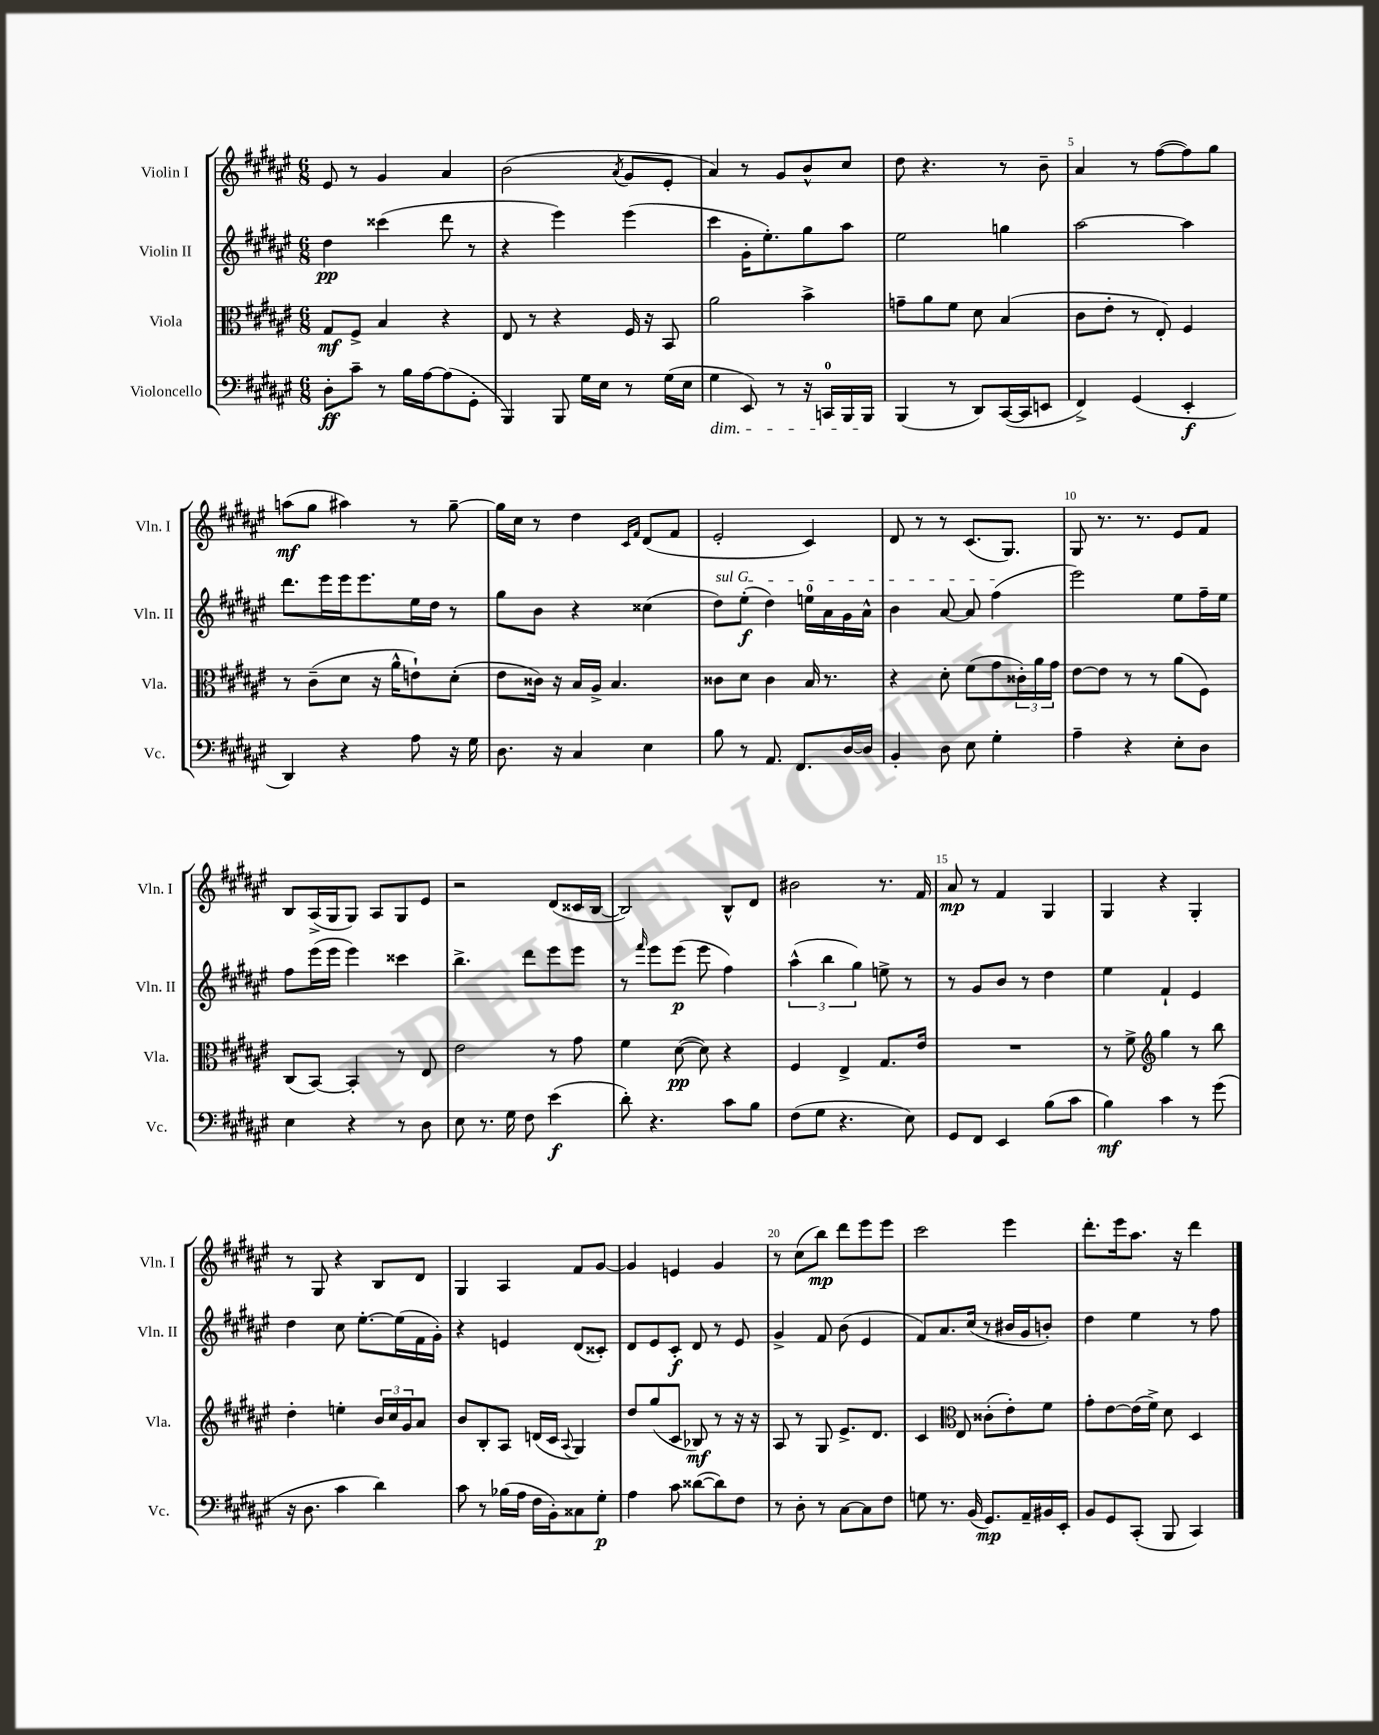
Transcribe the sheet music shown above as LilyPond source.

<<
\new StaffGroup <<
\new Staff = "s0" \with { instrumentName = "Violin I" shortInstrumentName = "Vln. I" } {
    \clef treble \key fis \major \numericTimeSignature \time 6/8
    eis'8 r8 gis'4 ais'4 |
    b'2( \acciaccatura { ais'8 } gis'8 eis'8-. |
    ais'4) r8 gis'8 b'8-^ cis''8 |
    dis''8 r4. r8 b'8-- |
    ais'4 r8 fis''8~( fis''8) gis''8 |
    a''8\mf( gis''8 ais''4) r8 gis''8~-- |
    gis''16 cis''16 r8 dis''4 \grace { cis'16 fis'16 } dis'8( fis'8 |
    eis'2-. cis'4) |
    dis'8 r8 r8 cis'8.( gis8.) |
    gis8 r8. r8. eis'8 fis'8 |
    b8 ais16->( gis16 gis8) ais8 gis8 eis'8 |
    r2 dis'8( cisis'16 b16~ |
    b2) b8-^ dis'8 |
    bis'2 r8. fis'16 |
    ais'8\mp r8 fis'4 gis4 |
    gis4 r4 gis4-. |
    r8 gis8 r4 b8 dis'8 |
    gis4 ais4 fis'8 gis'8~ |
    gis'4 e'4 gis'4 |
    r8 cis''8( b''8\mp) dis'''8 eis'''8 eis'''8 |
    cis'''2 eis'''4 |
    dis'''8.-. eis'''16 ais''8. r16 dis'''4 \bar "|." |
}
\new Staff = "s1" \with { instrumentName = "Violin II" shortInstrumentName = "Vln. II" } {
    \clef treble \key fis \major \numericTimeSignature \time 6/8
    dis''4\pp cisis'''4( dis'''8 r8 |
    r4 eis'''4) eis'''4( |
    cis'''4 gis'16-. eis''8.-.) gis''8 ais''8 |
    eis''2 g''4 |
    ais''2~ ais''4 |
    dis'''8. eis'''16 eis'''16 eis'''8. eis''16 dis''16 r8 |
    gis''8 b'8 r4 cisis''4( |
    \once \override TextSpanner.bound-details.left.text = \markup { \italic "sul G" } dis''8\startTextSpan) eis''8-.\f( dis''4) e''16-0 ais'16 gis'16 ais'16-^ |
    b'4 ais'8~ ais'8 fis''4\stopTextSpan( |
    eis'''2) eis''8 fis''16-- eis''16 |
    fis''8 eis'''16( eis'''16 eis'''4) cisis'''4 |
    b''4.-> dis'''8 eis'''8 eis'''8 |
    r8 \grace { fis'''16 } eis'''8 eis'''8\p( eis'''8 fis''4) |
    \tuplet 3/2 { ais''4-^( b''4 gis''4) } e''8-> r8 |
    r8 gis'8 b'8 r8 dis''4 |
    eis''4 fis'4-! eis'4 |
    dis''4 cis''8 eis''8.~-. eis''16( fis'16 gis'16-.) |
    r4 e'4 dis'8( cisis'8-.) |
    dis'8 eis'8 cis'8-.\f dis'8 r8 eis'8 |
    gis'4-> fis'8 b'8( eis'4 |
    fis'8) ais'8. cis''16( r8 bis'16 gis'16 b'8-.) |
    dis''4 eis''4 r8 fis''8 \bar "|." |
}
\new Staff = "s2" \with { instrumentName = "Viola" shortInstrumentName = "Vla." } {
    \clef alto \key fis \major \numericTimeSignature \time 6/8
    gis8\mf fis8-> b4 r4 |
    eis8 r8 r4 fis16 r16 b,8 |
    ais'2 b'4-> |
    g'8-- ais'8 fis'8 dis'8 b4( |
    cis'8 eis'8-. r8 eis8-.) fis4 |
    r8 cis'8--( dis'8 r16 ais'16-^ e'8-!) dis'8-.( |
    eis'8 cisis'16) r16 b16 ais16-> b4. |
    cisis'8 dis'8 cisis'4 b16 r8. |
    r4 dis'8-. fis'8( gis'8 \tuplet 3/2 { cisis'16-.) ais'16 gis'16 } |
    eis'8~ eis'8 r8 r8 ais'8( fis8) |
    cis8( b,8~) b,4-. r8 eis8 |
    eis'2 r8 gis'8 |
    fis'4 dis'8~\pp( dis'8) r4 |
    fis4 eis4-> gis8. eis'16 |
    R2. |
    r8 fis'8-> \clef treble gis''4 r8 b''8 |
    dis''4-. e''4-. \tuplet 3/2 { b'16 cis''16 gis'16 } ais'8 |
    b'8 b8-. ais8 d'16( cis'16 \appoggiatura { ais8 } gis4) |
    dis''8 gis''8( cis'8 bes8\mf) r8 r16 r16 |
    ais8 r8 gis8 eis'8.-> dis'8. |
    cis'4 \clef alto eis8 cisis'8-.( eis'8-.) fis'8 |
    gis'8-. eis'8~ eis'16( fis'16->) dis'8 dis4 \bar "|." |
}
\new Staff = "s3" \with { instrumentName = "Violoncello" shortInstrumentName = "Vc." } {
    \clef bass \key fis \major \numericTimeSignature \time 6/8
    dis8-.\ff cis'8-- r8 b16 ais16~ ais8( gis,8-. |
    b,,4) b,,8 gis16 eis16 r8 gis16( eis16 |
    gis4\dim eis,8) r8 r16 c,16-0 b,,16 b,,16\! |
    b,,4( r8 dis,8) cis,16~( cis,16 e,8 |
    fis,4->) gis,4( eis,4-.\f |
    dis,4) r4 ais8 r16 gis16 |
    dis8. r16 cis4 eis4 |
    b8 r8 ais,8. fis,8. dis16~ dis16 |
    b,4-. dis8 eis8 gis4-. |
    ais4-- r4 eis8-. dis8 |
    eis4 r4 r8 dis8 |
    eis8 r8. gis16 fis8 eis'4\f( |
    dis'8-.) r4. cis'8 b8 |
    fis8( gis8 r4. eis8) |
    gis,8 fis,8 eis,4 b8( cis'8 |
    b4\mf) cis'4 r8 gis'8( |
    r16 dis8. cis'4 dis'4) |
    cis'8 r8 bes16( ais16 fis16 b,16-.) cisis8 gis8-.\p |
    ais4 cis'8 disis'8~( disis'8) fis8 |
    r8 dis8-. r8 cis8~ cis8 fis8 |
    g8 r8. b,16( gis,8.\mp) ais,16-- bis,16 eis,16-. |
    b,8 gis,8 cis,8-.( b,,8 cis,4) \bar "|." |
}
>>
>>
\layout { \context { \Score \override BarNumber.break-visibility = ##(#f #t #t) barNumberVisibility = #(every-nth-bar-number-visible 5) } }
